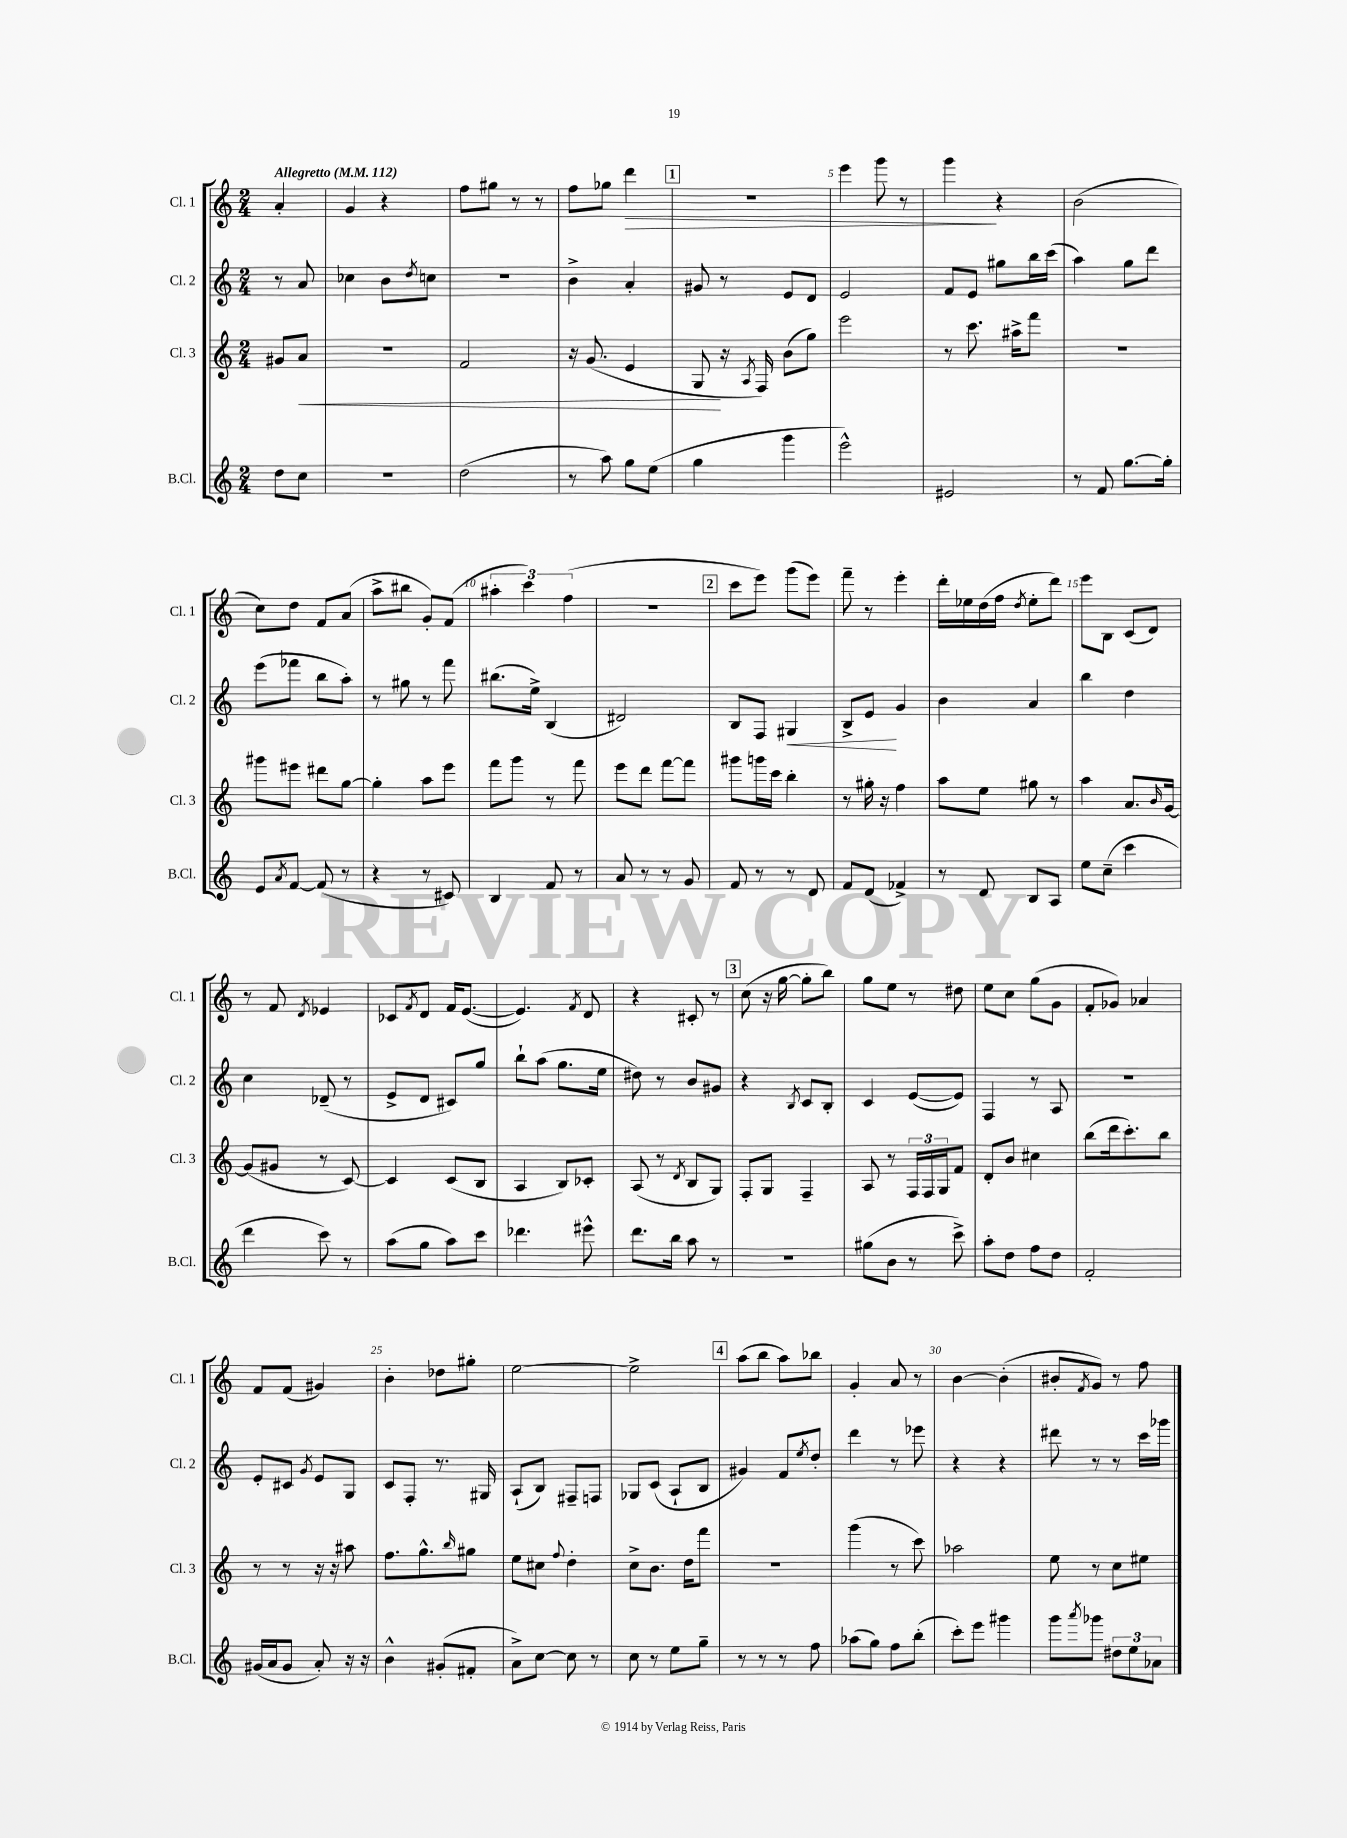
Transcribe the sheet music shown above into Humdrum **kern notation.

**kern	**kern	**kern	**kern
*staff4	*staff3	*staff2	*staff1
*clefG2	*clefG2	*clefG2	*clefG2
*k[]	*k[]	*k[]	*k[]
*M2/4	*M2/4	*M2/4	*M2/4
*MM112	*MM112	*MM112	*MM112
8dd	8g#	8r	4a'
8cc	8a	8a	.
=	=	=	=
2r	2r	4cc-	4g
.	.	8b	4r
.	.	8qdd	.
.	.	8cc	.
=	=	=	=
(2dd	2f	2r	8ff
.	.	.	8gg#
.	.	.	8r
.	.	.	8r
=	=	=	=
8r	16r	4b^	8ff
.	(8.g	.	.
8aa)	.	.	8gg-
8gg	4e	4a'	4ddd
(8ee	.	.	.
=	=	=	=
4gg	8G	8g#	2r
.	16r	8r	.
.	8qA	.	.
.	16F)	.	.
4ggg	(8b	8e	.
.	8gg)	8d	.
=	=	=	=
2eee^^)	2eee	2e	4eee
.	.	.	8ggg
.	.	.	8r
=	=	=	=
2e#	8r	8f	4ggg
.	8.ccc	8e	.
.	.	8gg#	4r
.	16aa#^	.	.
.	8fff	16bb	.
.	.	(16ccc	.
=	=	=	=
8r	2r	4aa)	(2b
8f	.	.	.
[8.gg	.	8gg	.
.	.	8ddd	.
16gg']	.	.	.
=	=	=	=
8e	8ggg#	(8eee	8cc)
8qa	.	.	.
[8f	8eee#	8fff-	8dd
(8f]	8ddd#	8bb	8f
8r	[8gg	8aa')	(8a
=	=	=	=
4r	4gg']	8r	8aa^
.	.	8gg#	8bb#
8r	8aa	8r	8g')
8c#)	8eee	8fff	(8f
=	=	=	=
4B	8fff	(8.bb#	6aa#'
.	8ggg	.	.
.	.	.	6ccc)
.	.	16ee^)	.
8f	8r	(4B	.
.	.	.	(6ff
8r	8fff	.	.
=	=	=	=
8a	8eee	2d#)	2r
8r	8ddd	.	.
8r	[8fff	.	.
8g	8fff]	.	.
=	=	=	=
8f	8ggg#	8B	8ccc
8r	16ggg	8F	8eee)
.	16ccc	.	.
8r	4bb'	4G#	(8ggg
8d	.	.	8eee)
=	=	=	=
8f	8r	8B^	8fff~
(8d	16gg#'	8e	8r
.	16r	.	.
4f-^)	4ff	4g	4eee'
=	=	=	=
8r	8aa	4b	16ddd'
.	.	.	16ee-
8d	8ee	.	(16dd
.	.	.	16ff
.	.	.	8qdd
8B	8gg#	4a	8ee-'
8A	8r	.	8ddd)
=	=	=	=
8ee	4aa	4bb	8eee
(8cc~	.	.	8B
4ccc	8.a	4dd	(8c
.	.	.	8d)
.	16qqb	.	.
.	[16g	.	.
=	=	=	=
4ddd	(8g]	4cc	8r
.	8g#	.	8f
.	.	.	8qd
8ccc)	8r	(8d-~	4e-
8r	[8c)	8r	.
=	=	=	=
(8aa	4c]	8e^	8c-
.	.	.	8qf
8gg	.	8d	8d
8aa)	(8c	8c#)	16f
.	.	.	([8.e
8ccc	8B	8gg	.
=	=	=	=
4.ddd-	4A	8bb`	4.e])
.	.	(8aa	.
.	8B)	8.gg	.
.	.	.	8qf
8eee#^^	8c-'	.	8d
.	.	16ee	.
=	=	=	=
8.ddd	(8A	8dd#)	4r
.	8r	8r	.
16bb	.	.	.
.	8qd	.	.
8aa	8B	8b	8c#'
8r	8G)	8g#	8r
=	=	=	=
2r	8F'	4r	(8cc
.	8G	.	16r
.	.	.	[16gg
.	.	8qB	.
.	4F~	8c	8gg']
.	.	8B'	8bb)
=	=	=	=
(8gg#	8A	4c	8gg
8b	8r	.	8ee
8r	24F	([8e	8r
.	24F	.	.
.	24G	.	.
8ccc^)	8f	8e])	8dd#
=	=	=	=
8aa'	8d'	4F	8ee
8dd	8b	.	8cc
8ff	4cc#	8r	(8gg
8dd	.	8A	8g
=	=	=	=
2f'	(8bb	2r	8f'
.	16ddd	.	8g-)
.	8.ccc')	.	.
.	.	.	4a-
.	8bb	.	.
=	=	=	=
(16g#	8r	8e'	8f
16a	.	.	.
8g#	8r	8c#	(8f
.	.	8qg	.
8a')	16r	8e	4g#)
.	16r	.	.
16r	8aa#	8G	.
16r	.	.	.
=	=	=	=
4b^^	8.ff	8c	4b'
.	.	8F'	.
.	8.gg^^	.	.
(8g#'	.	8.r	8dd-
.	16qqbb	.	.
8f#'	8gg#	.	8gg#'
.	.	16G#	.
=	=	=	=
8a^)	8ee	(8A`	[2ee
[8cc	8cc#	8B)	.
.	8qqff	.	.
8cc]	4dd'	8F#~	.
8r	.	8F	.
=	=	=	=
8cc	8cc^	8G-	2ee^]
8r	8.b	(8c	.
8ee	.	8A`	.
.	16dd	.	.
8gg~	8fff	8B	.
=	=	=	=
8r	2r	4g#)	(8aa
8r	.	.	8bb
8r	.	8f	8aa)
.	.	8qee	.
8ff	.	8dd'	8bb-
=	=	=	=
(8aa-	(4ggg	4ddd	4g'
8gg)	.	.	.
8ff	8r	8r	8a
(8bb'	8ccc)	8eee-	8r
=	=	=	=
8ccc')	2aa-	4r	[4b
8eee	.	.	.
4ggg#	.	4r	(4b']
=	=	=	=
8ggg	8ee	8ddd#	8b#'
8qaaa	.	.	8qf
8ggg-	8r	8r	8g)
12dd#	8cc	8r	8r
12ee	.	.	.
.	8ee#	16ccc	8ff
12a-	.	.	.
.	.	16ggg-	.
==	==	==	==
*-	*-	*-	*-
